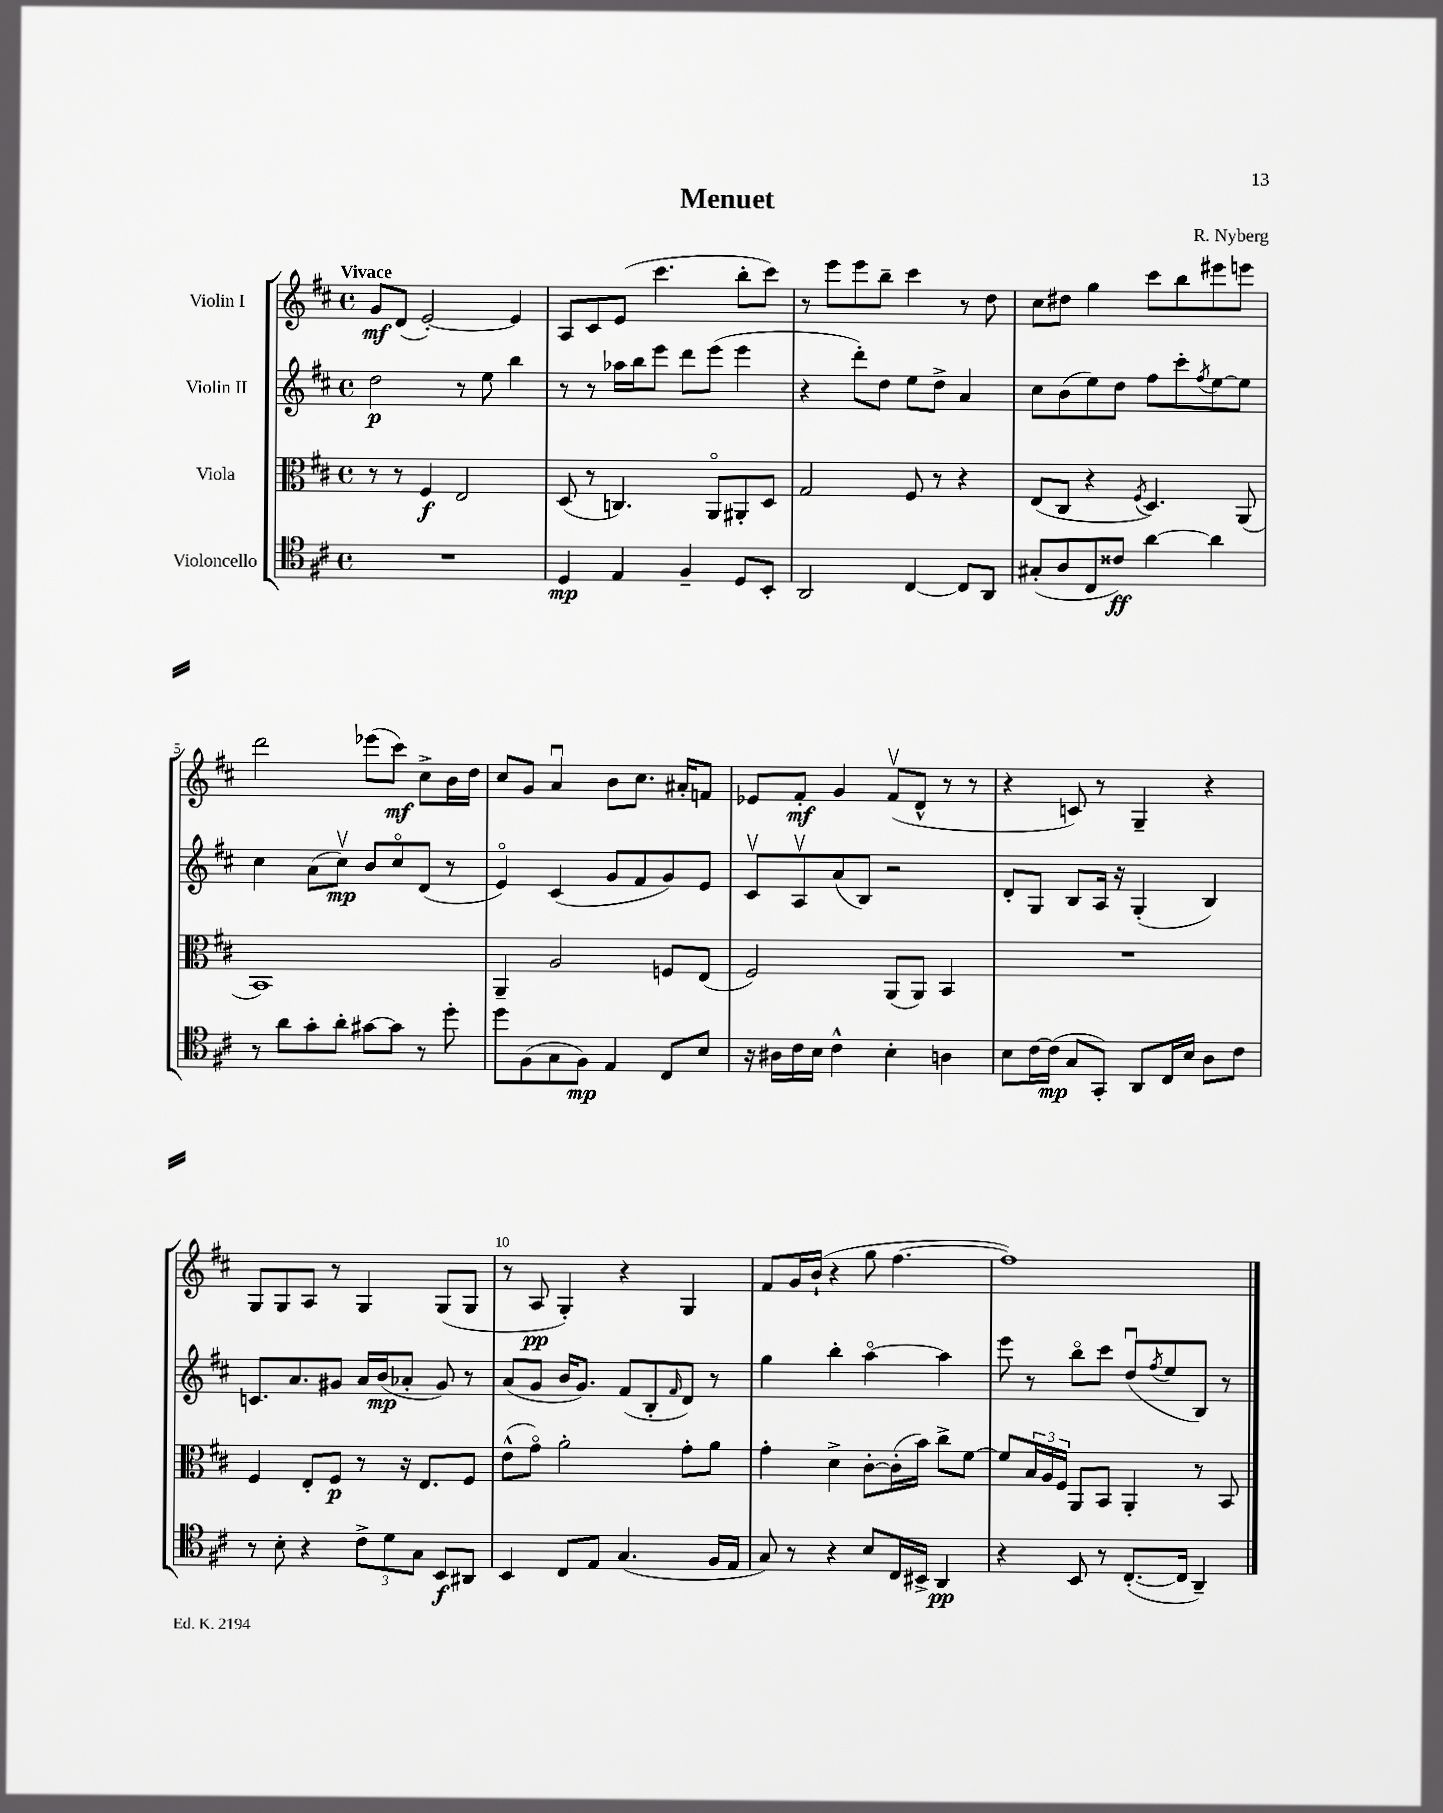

**kern	**kern	**kern	**kern
*staff4	*staff3	*staff2	*staff1
*clefC4	*clefC3	*clefG2	*clefG2
*k[f#c#]	*k[f#c#]	*k[f#c#]	*k[f#c#]
*M4/4	*M4/4	*M4/4	*M4/4
*met(c)	*met(c)	*met(c)	*met(c)
1r	8r	2dd	8g
.	8r	.	(8d
.	4F#	.	[2e')
.	2E	8r	.
.	.	8ee	.
.	.	4bb	4e]
=	=	=	=
4D	(8D	8r	8A
.	8r	8r	8c#
4E	4.C)	16aa-	(8e
.	.	16bb	.
.	.	8eee	4.ccc#
4F#~	.	8ddd	.
.	8AAo	(8eee	.
8D	8AA#'	4eee	8bb'
8BB'	8D	.	8ccc#)
=	=	=	=
2AA	2G	4r	8r
.	.	.	8eee
.	.	8ddd')	8eee
.	.	8dd	8bb~
[4C#	8F#	8ee	4ccc#
.	8r	8dd^	.
8C#]	4r	4a	8r
8AA	.	.	8dd
=	=	=	=
(8G#'	(8E	8cc#	8cc#
8A	8C#	(8b	8dd#
8C#	4r	8ee)	4gg
8c##)	.	8dd	.
.	8qF#	.	.
[4a	4.D)	8ff#	8ccc#
.	.	8ccc#'	8bb
.	.	8qff#	.
4a]	.	[8ee	8eee#
.	(8AA	8ee]	8eee
=	=	=	=
8r	1BB)	4cc#	2ddd
8a	.	.	.
8g'	.	(8a	.
8a'	.	8cc#v)	.
[8g#	.	8b	(8eee-
8g#]	.	8cc#o	8ccc#)
8r	.	(8d	8cc#^
8dd'	.	8r	16b
.	.	.	16dd
=	=	=	=
8dd	4AA~	4eo)	8cc#
(8F#	.	.	8g
8G	2A	(4c#	4au
8F#)	.	.	.
4E	.	8g	8b
.	.	8f#	8.cc#
8C#	8F	8g)	.
.	.	.	16a#'
8B	(8E	8e	8f
=	=	=	=
16r	2F#)	8c#v	8e-
16A#	.	.	.
16c#	.	8Av	8f#'
16B	.	.	.
4c#^^	.	(8a	4g
.	.	8B)	.
4B'	(8AA	2r	(8f#v
.	8AA)	.	8d^^
4A	4BB	.	8r
.	.	.	8r
=	=	=	=
8B	1r	8d'	4r
[16c#	.	8G	.
(16c#]	.	.	.
8G	.	8B	8c)
8GG')	.	16A	8r
.	.	16r	.
8AA	.	(4G'	4G~
16C#	.	.	.
16B	.	.	.
8A	.	4B)	4r
8c#	.	.	.
=	=	=	=
8r	4F#	8.c	8G
8B'	.	.	8G
.	.	8.a	.
4r	8E'	.	8A
.	8F#	8g#	8r
12c#^	8r	16a	4G
.	.	(16b	.
12d	.	.	.
.	16r	8a-'	.
12G	.	.	.
.	8.E	.	.
8BB	.	8g#)	(8G
8AA#	8F#	8r	8G
=	=	=	=
4BB	(8e^^	(8a	8r
.	8go)	8g	8A
8C#	2a'	16b	4G')
.	.	8.g)	.
8E	.	.	.
(4.G	.	(8f#	4r
.	.	8B'	.
.	.	16qqf#	.
.	8g'	8d)	4G
16F#	8a	8r	.
16E	.	.	.
=	=	=	=
8G)	4g'	4gg	8f#
8r	.	.	16g
.	.	.	(16b`
4r	4d^	4bb'	4r
8B	[8c#'	[4aao	8gg
16C#	(16c#']	.	[4.ff#
16BB#^	16b)	.	.
4AA	8cc#^	4aa]	.
.	[8f#	.	.
=	=	=	=
4r	8f#]	8eee	1ff#])
.	24B	8r	.
.	24A	.	.
.	24F#	.	.
8BB	8AA	8bbo	.
8r	8BB	8ccc#	.
([8.C#'	4AA'	(8ddu	.
.	.	8qff#	.
.	.	8ee	.
16C#]	.	.	.
4AA~)	8r	8B)	.
.	8BB	8r	.
==	==	==	==
*-	*-	*-	*-
